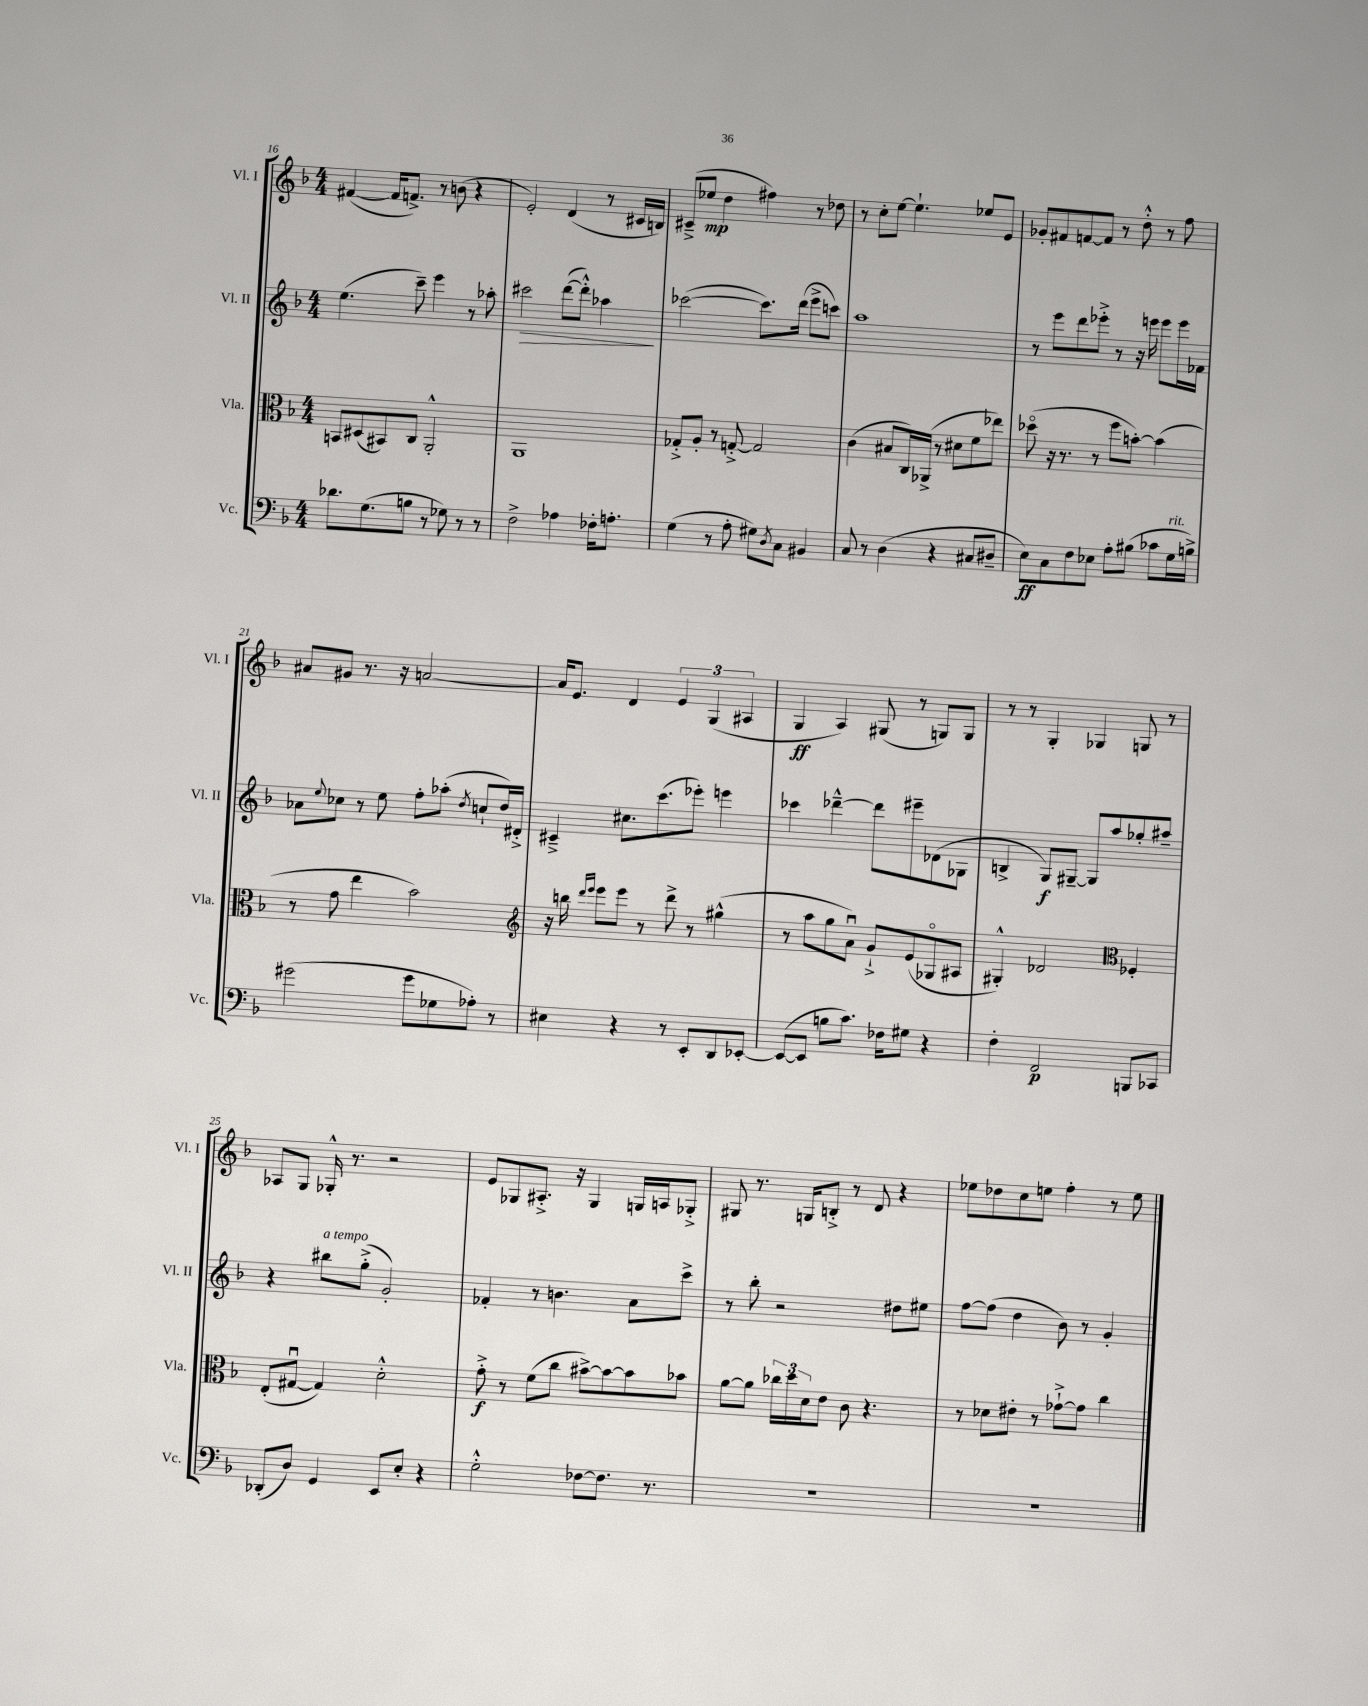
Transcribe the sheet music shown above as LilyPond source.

<<
\new StaffGroup <<
\new Staff = "s0" \with { instrumentName = "Vl. I" shortInstrumentName = "Vl. I" } {
    \clef treble \key f \major \numericTimeSignature \time 4/4
    fis'4~( fis'16 f'8.->) r8 b'8( r4 |
    e'2-.) d'4( r8 cis'16 b16) |
    cis'8--->( ees''8\mp d''4 fis''4) r8 des''8 |
    r8 c''8-. e''8~ e''4.-! ees''8 e'8 |
    ges'8-. fis'8 f'8~ f'8 r8 d''8-.-^ r8 f''8 |
    ais'8 gis'8 r8. r16 a'2~ |
    a'16 e'8. d'4 \tuplet 3/2 { e'4 g4( ais4 } |
    g4\ff a4) gis8( r8 g8) g8 |
    r8 r8 g4-. ges4 g8 r8 |
    aes8 g8 ges16-.-^ r8. r2 |
    e'8 ges8 ais8.-.-> r16 ges4 g16 a16 ges8-.-> |
    gis8 r8. g16 b8-.-> r8 d'8 r4 |
    ees''8 des''8 c''8 e''8 f''4-. r8 e''8 \bar "|." |
}
\new Staff = "s1" \with { instrumentName = "Vl. II" shortInstrumentName = "Vl. II" } {
    \clef treble \key f \major \numericTimeSignature \time 4/4
    e''4.( c'''8--) e'''4 r8 aes''8-. |
    cis'''2\> d'''8~( d'''8-.-^) aes''4\! |
    ces'''2~( ces'''8.) d'''16( e'''8-> c'''8) |
    a''1 |
    r8 e'''8 d'''8 ees'''8-.-> r8 r16 e'''16 e'''8 e'''16 fes'16 |
    aes'8 \appoggiatura { e''8 } ces''8 r8 e''8 f''8-. aes''8-.( \acciaccatura { d''8 } c''8-! d''16) dis'16-.-> |
    cis'4---> cis''8. c'''8.( ees'''8-.) e'''4 |
    ces'''4 des'''4~---^ des'''8 eis'''8-- des'8( ges8 |
    b4-> g8\f) gis8~-- gis8 a''8 ges''8-. ais''8-- |
    r4 bis''8^\markup { \italic "a tempo" } g''8-.->( g'2-.) |
    fes'4-. r8 b'4. a'8 c'''8-> |
    r8 bes''8-. r2 dis''8 eis''8 |
    f''8~ f''8( d''4 bes'8) r8 g'4-. \bar "|." |
}
\new Staff = "s2" \with { instrumentName = "Vla." shortInstrumentName = "Vla." } {
    \clef alto \key f \major \numericTimeSignature \time 4/4
    b,8 dis8( bis,8) c8 a,2-.-^ |
    a,1 |
    ges8-.-> a8-. r8 g8~-.-> g2 |
    c'4( bis8 c16) aes,16->( r8 dis'8 f'8 ees''8) |
    des''8\flageolet( r16 r8. r8 f''8 b'8~-.) b'4( |
    r8 g'8 e''4 bes'2) |
    \clef treble r16 b''16 \grace { d'''16 e'''16 } e'''8 e'''8 r8 d'''8-> r8 gis''4-^( |
    r8 a''8 g''8 a'8\downbow) g'8-!-> e'8( ges8\flageolet ais8 |
    gis4-.-^) des'2 \clef alto fes4-. |
    e8-.( gis8~\downbow gis4) d'2-.-^ |
    g'8-.->\f r8 f'8( c''8 bis'8~->) bis'8~ bis'8 bes'8 |
    a'8~ a'8 \tuplet 3/2 { ces''16 d''16 d'16 } e'8 c'8 r4. |
    r8 des'8 eis'8-. r8 ges'8~-!-> ges'8 c''4 \bar "|." |
}
\new Staff = "s3" \with { instrumentName = "Vc." shortInstrumentName = "Vc." } {
    \clef bass \key f \major \numericTimeSignature \time 4/4
    des'8. g8.( b8 r8 ges8) r8 r8 |
    f2-> aes4 fes16-. a8.-. |
    g4( r8 a8-. gis8) \acciaccatura { d8 } c8 bis,4 |
    c8 r8 d4( r4 cis8 dis8-- |
    e8\ff) c8 f8 ees8 a8-. bis8( ces'8 g16^\markup { \italic "rit." } b16->) |
    gis'2( gis'8 ges8 aes8-.) r8 |
    eis4 r4 r8 e,8-. d,8 ees,8~-. |
    ees,8~( ees,8 b8 c'8.) fes16 gis8 r4 |
    f4-. f,2\p b,,8 ces,8 |
    des,8-.( d8) g,4 e,8 e8-. r4 |
    g2-.-^ fes8~ fes8. r8. |
    R1 |
    R1 \bar "|." |
}
>>
>>
\layout { \context { \Score currentBarNumber = #16 } }
